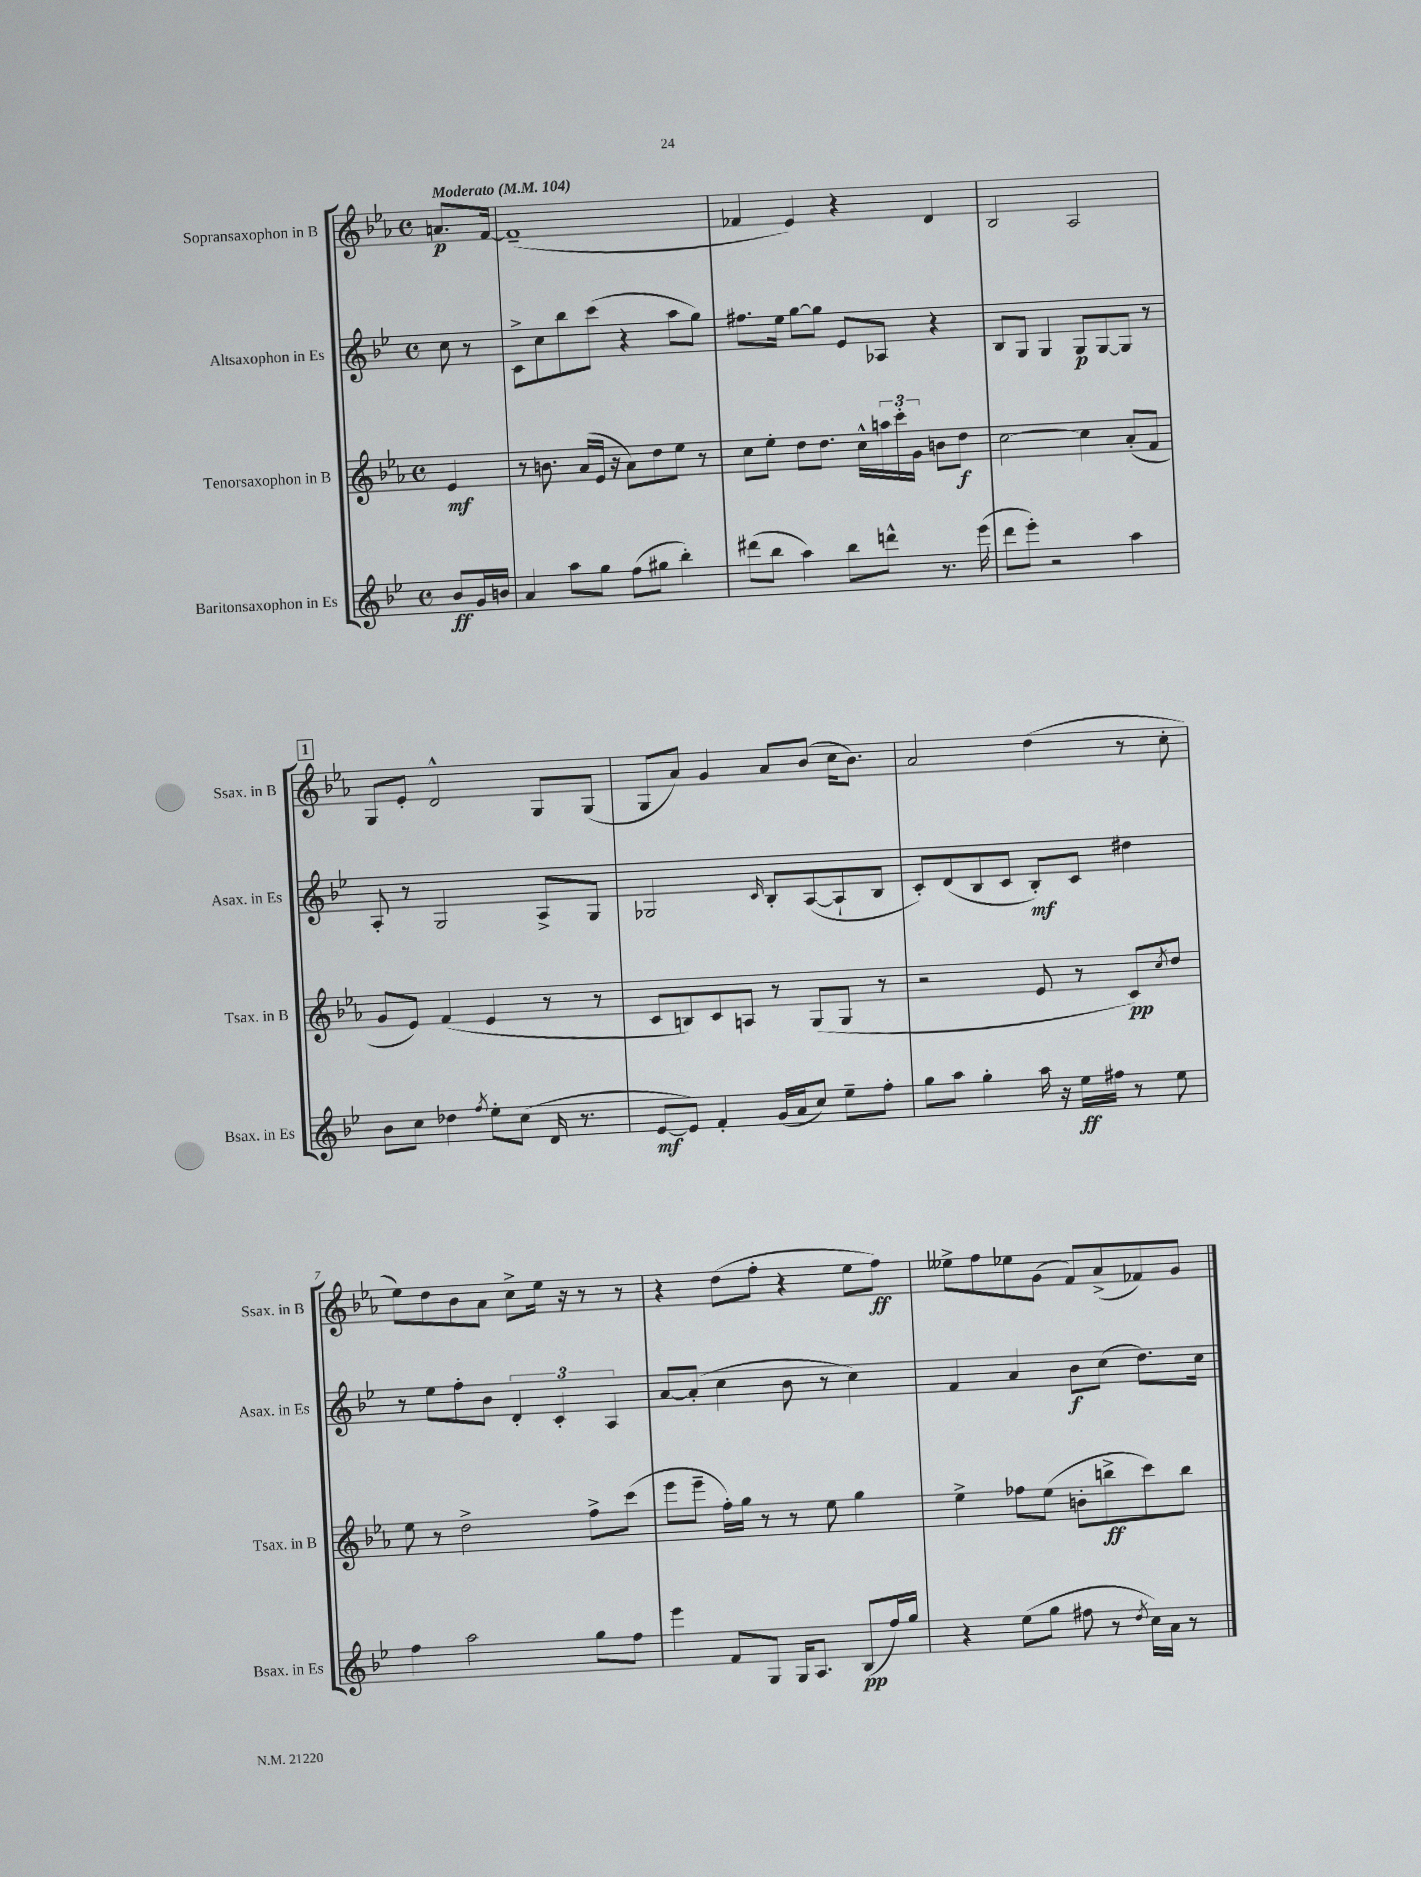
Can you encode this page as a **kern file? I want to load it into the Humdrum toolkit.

**kern	**dynam	**kern	**dynam	**kern	**dynam	**kern	**dynam
*part4	*part4	*part3	*part3	*part2	*part2	*part1	*part1
*staff4	*staff4	*staff3	*staff3	*staff2	*staff2	*staff1	*staff1
*I"Baritonsaxophon in Es	*	*I"Tenorsaxophon in B	*	*I"Altsaxophon in Es	*	*I"Sopransaxophon in B	*
*I'Bsax. in Es	*	*I'Tsax. in B	*	*I'Asax. in Es	*	*I'Ssax. in B	*
*clefG2	*	*clefG2	*	*clefG2	*	*clefG2	*
*k[b-e-]	*	*k[b-e-a-]	*	*k[b-e-]	*	*k[b-e-a-]	*
*M4/4	*	*M4/4	*	*M4/4	*	*M4/4	*
*met(c)	*	*met(c)	*	*met(c)	*	*met(c)	*
*MM104	*	*MM104	*	*MM104	*	*MM104	*
=	=	=	=	=	=	=	=
!	!	!	!	!	!	!LO:TX:a:B:t=Moderato	!
8b-/L	ff	4e-/	mf	8cc\	.	8.an/L	p
16g/L	.	.	.	8r	.	.	.
16bn/JJ	.	.	.	.	.	[16f/Jk	.
=1	=1	=1	=1	=1	=1	=1	=1
4a/	.	8r	.	8c^\L	.	(1f~]	.
.	.	8.bn\	.	8cc\	.	.	.
8aa\L	.	.	.	8bb-\	.	.	.
.	.	(16a-/LL	.	.	.	.	.
8gg\J	.	16e-/JJ	.	(8ccc\J	.	.	.
.	.	16r	.	.	.	.	.
(8ff\L	.	8a-\L)	.	4r	.	.	.
8gg#X\J	.	8dd\	.	.	.	.	.
4bb-'\)	.	8ee-\J	.	8aa\L	.	.	.
.	.	8r	.	8gg\J)	.	.	.
=2	=2	=2	=2	=2	=2	=2	=2
(8ddd#X\L	.	8cc\L	.	8.ff#X\L	.	4f-X/	.
8bb-\J	.	8ee-'\J	.	.	.	.	.
.	.	.	.	16ee-\Jk	.	.	.
4aa\)	.	8dd\L	.	[8gg\L	.	4e-/)	.
.	.	8.dd\J	.	8gg\J]	.	.	.
8bb-\L	.	.	.	8e-/L	.	4r	.
.	.	16cc^^\LL	.	.	.	.	.
8dddn^^\J	.	24aan\	.	8A-X/J	.	.	.
.	.	24ccc'\	.	.	.	.	.
.	.	24g\JJ	.	.	.	.	.
8.r	.	8bn\L	.	4r	.	4d/	.
.	.	8dd\J	f	.	.	.	.
(16eee-\	.	.	.	.	.	.	.
=3	=3	=3	=3	=3	=3	=3	=3
8ddd\L	.	[2cc\	.	8B-/L	.	2B-/	.
8eee-'\J)	.	.	.	8G/J	.	.	.
2r	.	.	.	4G/	.	.	.
.	.	4cc\]	.	8G/L	p	2A-/	.
.	.	.	.	[8G/	.	.	.
4aa\	.	(8a-'/L	.	8G/J]	.	.	.
.	.	8f/J	.	8r	.	.	.
!!LO:LB:g=z
!!LO:REH:place=s1:t=1
=4	=4	=4	=4	=4	=4	=4	=4
8b-\L	.	8g/L	.	8A'/	.	8G/L	.
8cc\J	.	8e-/J)	.	8r	.	8e-'/J	.
4dd-X\	.	(4f/	.	2G/	.	2d^^/	.
8qff/	.	.	.	.	.	.	.
8ee-'\L	.	4e-/	.	.	.	.	.
(8cc\J	.	.	.	.	.	.	.
16d/	.	8r	.	8A^/L	.	8G/L	.
8.r	.	.	.	.	.	.	.
.	.	8r	.	8G/J	.	(8G/J	.
=5	=5	=5	=5	=5	=5	=5	=5
[8e-/L	mf	8c/L	.	2G-X/	.	8G/L	.
8e-/J])	.	8Bn/)	.	.	.	8a-/J)	.
4f'/	.	8c/	.	.	.	4g/	.
.	.	8An/J	.	.	.	.	.
.	.	.	.	16qqc/	.	.	.
(16g/LL	.	8r	.	8B-'/L	.	8a-/L	.
16a/J	.	.	.	.	.	.	.
8cc/J)	.	(8G/L	.	([8A/	.	(8b-/J	.
8ee-~\L	.	8G/J	.	8A`/]	.	16cc\KL	.
.	.	.	.	.	.	8.b-\J)	.
8ff'\J	.	8r	.	8B-/J	.	.	.
=6	=6	=6	=6	=6	=6	=6	=6
8gg\L	.	2r	.	8c'/L)	.	2a-/	.
8aa\J	.	.	.	(8d/	.	.	.
4gg'\	.	.	.	8B-/	.	.	.
.	.	.	.	8c/J	.	.	.
16aa\	.	8e-/	.	8B-'/L)	mf	(4dd\	.
16r	.	.	.	.	.	.	.
16ee-\LL	ff	8r	.	8c/J	.	.	.
16ff#X\JJ	.	.	.	.	.	.	.
8r	.	8c/L)	pp	4dd#X\	.	8r	.
.	.	8qcc/	.	.	.	.	.
8ee-\	.	8dd/J	.	.	.	8cc'\	.
!!LO:LB:g=z
=7	=7	=7	=7	=7	=7	=7	=7
4ff\	.	8ee-\	.	8r	.	8ee-\L)	.
.	.	8r	.	8ee-\L	.	8dd\	.
2aa\	.	2dd^\	.	8ff'\	.	8b-\	.
.	.	.	.	8b-\J	.	8a-\J	.
.	.	.	.	6d'/	.	8cc^\L	.
.	.	.	.	.	.	16ee-\Jk	.
.	.	.	.	6c'/	.	.	.
.	.	.	.	.	.	16r	.
8gg\L	.	8ff^\L	.	.	.	8r	.
.	.	.	.	6A/	.	.	.
8ff\J	.	(8ccc\J	.	.	.	8r	.
=8	=8	=8	=8	=8	=8	=8	=8
4eee-\	.	8eee-\L	.	[8a/L	.	4r	.
.	.	8eee-~\J	.	(8a'/J]	.	.	.
8f/L	.	16ff'\LL)	.	4cc\	.	(8dd\L	.
.	.	16gg\JJ	.	.	.	.	.
8G/J	.	8r	.	.	.	8ff'\J	.
16G/KL	.	8r	.	8b-\	.	4r	.
8.A/J	.	.	.	.	.	.	.
.	.	8ee-\	.	8r	.	.	.
(8B-/L	pp	4gg\	.	4cc\)	.	8ee-\L	.
16ff/L)	.	.	.	.	.	8ff\J)	ff
16gg/JJ	.	.	.	.	.	.	.
=9	=9	=9	=9	=9	=9	=9	=9
4r	.	4ee-^\	.	4f/	.	8ee--X^\L	.
.	.	.	.	.	.	8ff\	.
(8ee-\L	.	8ff-X\L	.	4a/	.	8ee-X\	.
8gg\J	.	(8ee-\J	.	.	.	(8g\J	.
8ff#X\	.	8bn'\L	.	8b-\L	f	8f/L)	.
8r	.	8bbn^\	ff	(8cc\J	.	(8a-^/	.
8qdd/	.	.	.	.	.	.	.
16cc\LL)	.	8ccc\)	.	8.dd\L)	.	8f-X/)	.
16a\JJ	.	.	.	.	.	.	.
8r	.	8bb\J	.	.	.	8g/J	.
.	.	.	.	16cc\Jk	.	.	.
==	==	==	==	==	==	==	==
*-	*-	*-	*-	*-	*-	*-	*-
